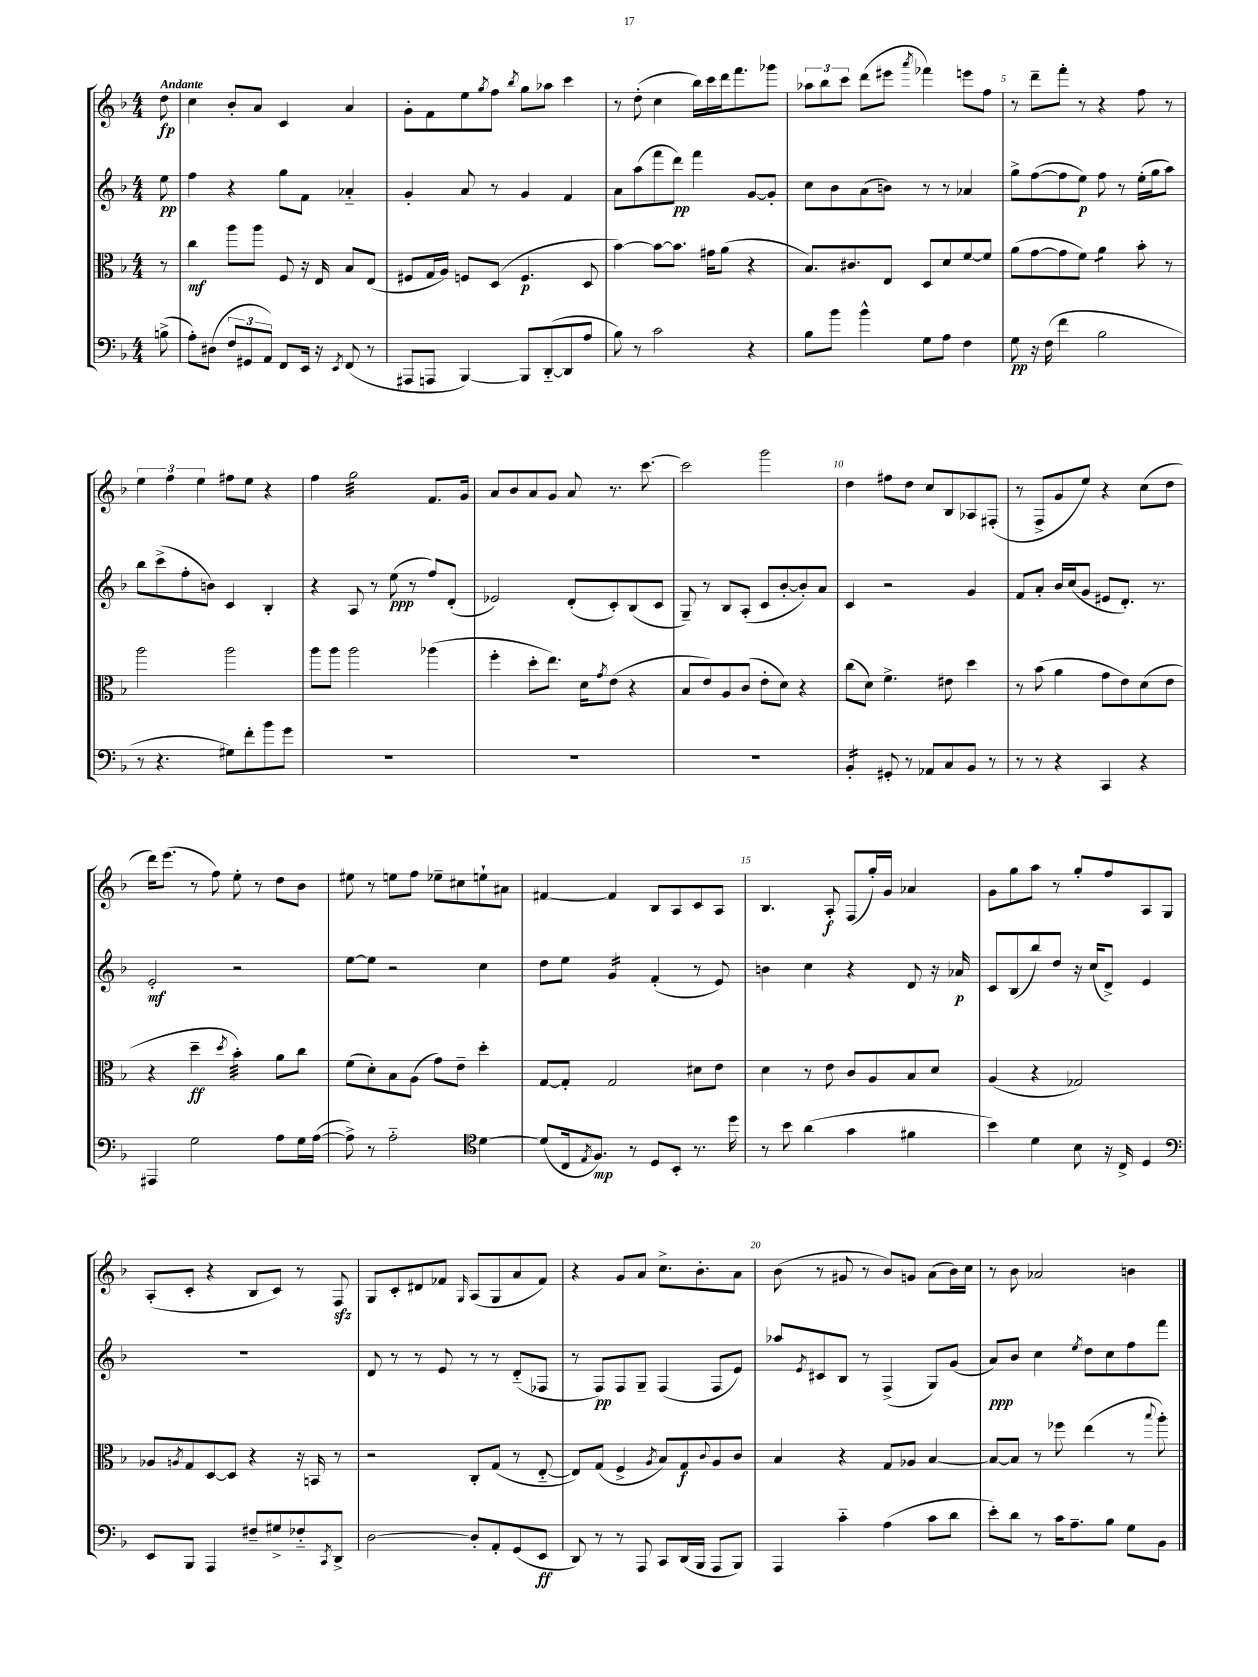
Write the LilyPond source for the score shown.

<<
\new StaffGroup <<
\new Staff = "s0" {
    \clef treble \key f \major \numericTimeSignature \time 4/4 \partial 8 \tempo "Andante"
    d''8\fp |
    c''4 bes'8-. a'8 c'4 a'4 |
    g'8-. f'8 e''8 \acciaccatura { g''8 } f''8 \acciaccatura { bes''8 } g''8 aes''8 c'''4 |
    r8 d''8-.( c''4 bes''16) c'''16 d'''16 f'''8. ges'''8 |
    \tuplet 3/2 { aes''8 bes''8 c'''8 } d'''8( eis'''8 \acciaccatura { a'''8 } fes'''4) e'''8 f''8 |
    r8 d'''8-- f'''8-. r8 r4 f''8 r8 |
    \tuplet 3/2 { e''4 f''4 e''4 } fis''8 e''8 r4 |
    f''4 g''2:32 f'8. g'16 |
    a'8 bes'8 a'8 g'8 a'8 r8. c'''8.~ |
    c'''2 g'''2 |
    d''4 fis''8 d''8 c''8 bes8 aes8 fis8-.( |
    r8 f8-> g'8 e''8) r4 c''8( d''8 |
    d'''16) e'''8.( r8 f''8) e''8-. r8 d''8 bes'8 |
    eis''8 r8 e''8 f''8 ees''8-- cis''8 e''8-! ais'8 |
    fis'4~ fis'4 bes8 a8 c'8 a8 |
    bes4. a8-.\f f8( g''16-.) g'16 aes'4 |
    g'8 g''8 a''8 r8 g''8-. f''8 a8 g8 |
    a8-.( c'8-. r4 bes8 c'8) r8 f8\sfz |
    g8 c'8-. dis'8 fes'8 \grace { g16 } a8( g8 a'8 fes'8) |
    r4 g'8 a'8 c''8.-> bes'8.-. a'8 |
    bes'8( r8 gis'8 r8 bes'8) g'8 a'8( bes'16) c''16 |
    r8 bes'8 aes'2 b'4 \bar "|." |
}
\new Staff = "s1" {
    \clef treble \key f \major \numericTimeSignature \time 4/4 \partial 8
    e''8\pp |
    f''4 r4 g''8 f'8 aes'4-_ |
    g'4-. a'8 r8 g'4 f'4 |
    a'8 a''8( f'''8 d'''8\pp) f'''4 g'8~ g'8-. |
    c''8 bes'8 a'8( b'8) r8 r8 aes'4 |
    g''8-> f''8~( f''8 e''8\p) f''8 r8 e''16-.( g''16 a''8) |
    bes''8 c'''8->( f''8-. b'8) c'4 bes4-. |
    r4 a8 r8 e''8\ppp( r8 f''8) d'8-.( |
    ees'2) d'8-.( c'8-.) bes8( c'8 |
    g8--) r8 bes8 a8-.( c'8 bes'8~-. bes'8-.) a'8 |
    c'4 r2 g'4 |
    f'8 a'8-. bes'16 c''16( g'8 eis'8 d'8.-.) r8. |
    e'2-.\mf r2 |
    e''8~ e''8 r2 c''4 |
    d''8 e''8 g'4:16 f'4-.( r8 e'8) |
    b'4 c''4 r4 d'8 r16 aes'16\p |
    c'8 bes8( bes''8) d''8 r16 c''16( d'8->) e'4 |
    R1 |
    d'8 r8 r8 e'8 r8 r8 d'8-_( fes8 |
    r8 f8\pp) f8 g8-- f4( f8 e'8) |
    aes''8 \acciaccatura { e'8 } cis'8 bes8 r8 f4->( g8) g'8( |
    a'8\ppp) bes'8 c''4 \acciaccatura { e''8 } d''8 c''8 f''8 f'''8 \bar "|." |
}
\new Staff = "s2" {
    \clef alto \key f \major \numericTimeSignature \time 4/4 \partial 8
    r8 |
    c''4\mf a''8 a''8 f8 r16 e16 bes8 e8( |
    fis8 g16 a16) f8 d8( f4.\p d8 |
    bes'4~) bes'8~ bes'8. gis'16 a'8( r4 |
    bes8.) cis'8. e8 d8 d'8 f'8~ f'8 |
    a'8( g'8~ g'8 f'8) a'4:8 bes'8-. r8 |
    a''2 a''2 |
    a''8 a''8 a''2 aes''4( |
    f''4-. d''8-. e''8.) d'16 \acciaccatura { g'8 } e'8( r4 |
    bes8 e'8) a8 c'8( e'8-. d'8) r4 |
    c''8( d'8) f'4.-> eis'8 d''4 |
    r8 bes'8( a'4 g'8 e'8) d'8( e'8 |
    r4 d''4--\ff \acciaccatura { d''8 } bes'4:32-.) a'8 c''8 |
    f'8( d'8-.) bes8 a8( g'8) e'8-- d''4-. |
    g8~ g8-. g2 dis'8 e'8 |
    d'4 r8 e'8 c'8 a8 bes8 d'8 |
    a4( r4 ges2) |
    aes8 \acciaccatura { a8 } g8 d8~ d8 r4 r16 b,16 r8 |
    r2 c8-. g8( r8 e8~-_ |
    e8) g8( f4-> \acciaccatura { a8 } bes8) g8\f \appoggiatura { c'8 } a8 c'8 |
    bes4 r4 g8 aes8 bes4~ |
    bes8~ bes8 r8 fes''8 e''4( r8 \appoggiatura { bes''8 } a''8-.) \bar "|." |
}
\new Staff = "s3" {
    \clef bass \key f \major \numericTimeSignature \time 4/4 \partial 8
    b8->( |
    a8-.) dis8( \tuplet 3/2 { f8 gis,8 a,8) } f,8 e,16 r16 \acciaccatura { e,8 } f,8( r8 |
    ais,,8 a,,8 bes,,4~) bes,,8 d,8~-_( d,8 a8 |
    bes8) r8 c'2 r4 |
    bes8 bes'8 bes'4-^ g8 a8 f4 |
    g8\pp r16 f16( f'4 bes2 |
    r8 r4. gis8) f'8-. bes'8 g'8 |
    R1 |
    R1 |
    R1 |
    bes,4:16-. gis,8-. r8 aes,8 c8 bes,8 r8 |
    r8 r8 r4 c,4 r4 |
    ais,,4 g2 a8 g16 a16~( |
    a8->) r8 a2-_ \clef tenor d'4~ |
    d'8( c16 \acciaccatura { e8 } f8.\mp) r8 d8 bes,8-. r8. d''16 |
    r8 bes'8 a'4( g'4 fis'4 |
    bes'4) d'4 bes8 r16 c16-> d4 |
    \clef bass e,8 bes,,8 a,,4 fis8-- gis8-> fes8-_ \acciaccatura { c,8 } d,8-> |
    d2~ d8-. a,8-. g,8( e,8\ff |
    d,8) r8 r8 a,,8 c,8 d,16( bes,,16 a,,8 bes,,8) |
    a,,4 c'4-_ a4( c'8 d'8 |
    e'8-.) d'8 r8 c'16 a8.-- bes8 g8 bes,8 \bar "|." |
}
>>
>>
\layout { \context { \Score \override BarNumber.break-visibility = ##(#f #t #t) barNumberVisibility = #(every-nth-bar-number-visible 5) } }
